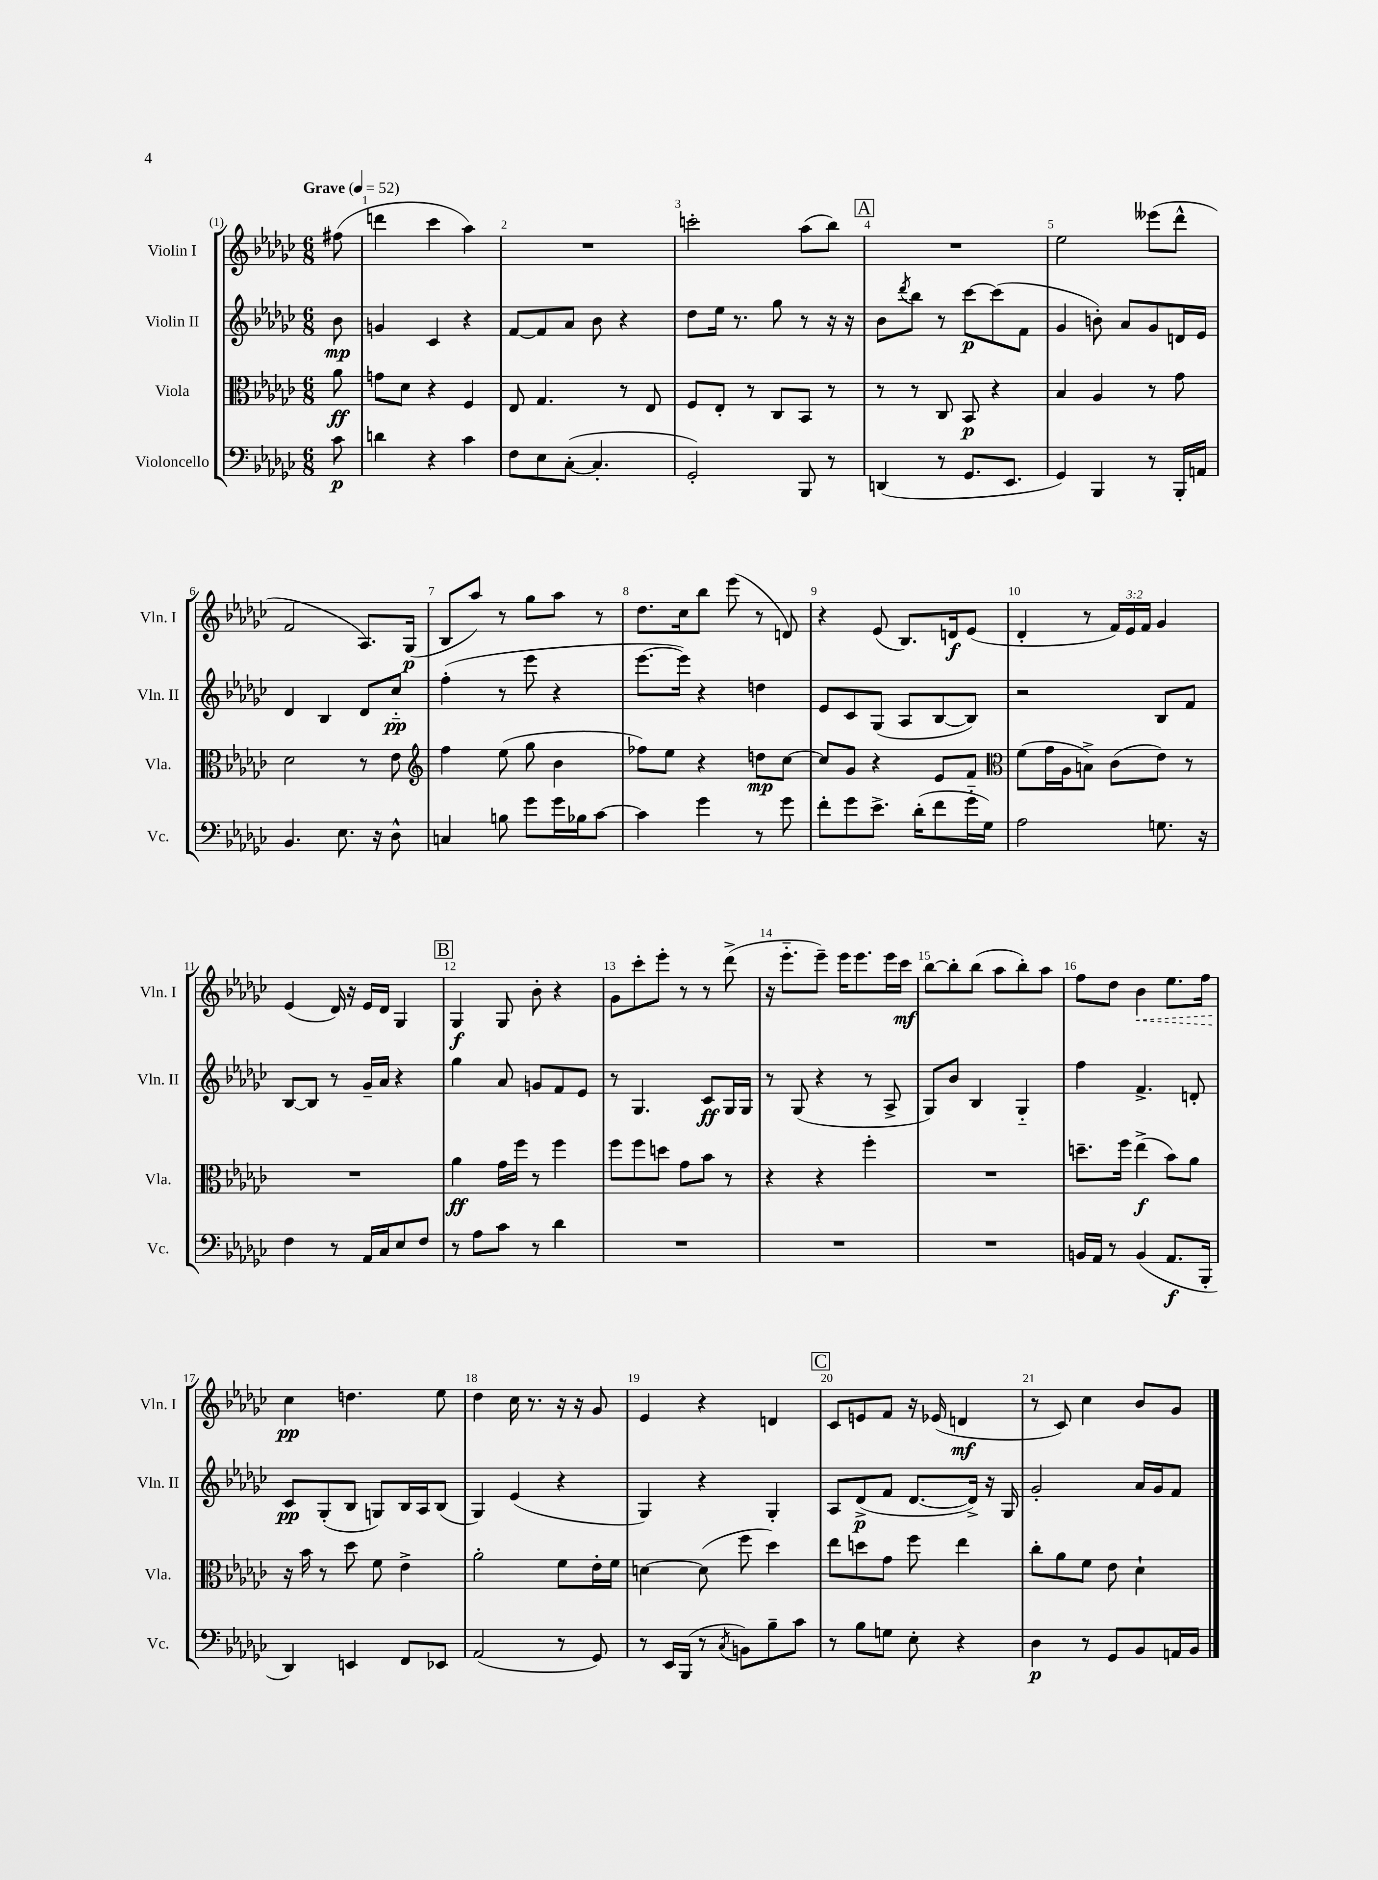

**kern	**kern	**kern	**kern
*staff4	*staff3	*staff2	*staff1
*clefF4	*clefC3	*clefG2	*clefG2
*k[b-e-a-d-g-c-]	*k[b-e-a-d-g-c-]	*k[b-e-a-d-g-c-]	*k[b-e-a-d-g-c-]
*M6/8	*M6/8	*M6/8	*M6/8
*MM52	*MM52	*MM52	*MM52
8c-	8a-	8b-	(8ff#
=	=	=	=
4d	8g	4g	4ddd
.	8d-	.	.
4r	4r	4c-	4ccc-
4c-	4F	4r	4aa-)
=	=	=	=
8F	8E-	[8f	2.r
8E-	4.G-	8f]	.
([8C-'	.	8a-	.
4.C-']	.	8b-	.
.	8r	4r	.
.	8E-	.	.
=	=	=	=
2GG-')	8F	8dd-	2ccc'
.	8E-'	16ee-	.
.	.	8.r	.
.	8r	.	.
.	8C-	8gg-	.
8BBB-	8BB-	8r	(8aa-
8r	8r	16r	8bb-)
.	.	16r	.
=	=	=	=
(4DD	8r	8b-	2.r
.	.	8qddd-	.
.	8r	8bb-	.
8r	8C-	8r	.
8.GG-	8BB-	[8ccc-	.
.	4r	(8ccc-]	.
8.EE-	.	.	.
.	.	8f	.
=	=	=	=
4GG-)	4B-	4g-	2ee-
4BBB-	4A-	8b')	.
.	.	8a-	.
8r	8r	8g-	(8eee--
16BBB-'	8g-	16d	8ddd-^^
16AA	.	16e-	.
=	=	=	=
4.BB-	2d-	4d-	2f
.	.	4B-	.
8.E-	.	.	.
.	8r	8d-	8.A-)
16r	.	.	.
8D-^^	8e-	8cc-'~	.
.	.	.	(16G-
=	=	=	=
*	*clefG2	*	*
4C	4ff	(4ff'	8B-
.	.	.	8aa-)
8B	(8ee-	8r	8r
8g-	8gg-	8eee-	8gg-
16g-	4b-	4r	8aa-
16B-	.	.	.
[8c-	.	.	8r
=	=	=	=
4c-]	8ff-)	[8.eee-	8.dd-
.	8ee-	.	.
.	.	16eee-])	16cc-
4g-	4r	4r	8bb-
.	.	.	(8eee-
8r	8dd	4dd	8r
8g-	[8cc-	.	8d)
=	=	=	=
8f'	8cc-]	8e-	4r
8g-	8g-	8c-	.
8.e-^	4r	(8G-	(8e-
.	.	8A-	8.B-)
(16d-'	.	.	.
8f	8e-	[8B-	.
.	.	.	16d
16g-'~	8f	8B-])	(8e-
16G-)	.	.	.
=	=	=	=
*	*clefC3	*	*
2A-	(8f	2r	4d-'
.	16g-	.	.
.	16A-	.	.
.	8B^)	.	8r
.	(8c-	.	24f)
.	.	.	24e-
.	.	.	24f
8.G	8e-)	8B-	4g-
.	8r	8f	.
16r	.	.	.
=	=	=	=
4F	2.r	[8B-	(4e-
.	.	8B-]	.
8r	.	8r	16d-)
.	.	.	16r
16AA-	.	16g-~	16e-
16C-	.	16a-	16d-
8E-	.	4r	4G-
8F	.	.	.
=	=	=	=
8r	4a-	4gg-	4G-
8A-	.	.	.
8c-	16g-	8a-	8G-
.	16ff	.	.
8r	8r	8g	8b-'
4d-	4ff	8f	4r
.	.	8e-	.
=	=	=	=
2.r	8ff	8r	8g-
.	8ff	4.G-	8ccc-'
.	8dd	.	8eee-'
.	8g-	.	8r
.	8b-	8c-	8r
.	8r	16G-	(8ddd-^
.	.	16G-	.
=	=	=	=
2.r	4r	8r	16r
.	.	.	8.eee-'~
.	.	(8G-	.
.	4r	4r	8eee-~)
.	.	.	16eee-
.	.	.	8.eee-
.	4ff'	8r	.
.	.	8A-^	16eee-
.	.	.	16ccc-
=	=	=	=
2.r	2.r	8G-)	[8bb-
.	.	8b-	8bb-']
.	.	4B-	(8bb-
.	.	.	8aa-
.	.	4G-'~	8bb-')
.	.	.	8aa-
=	=	=	=
16BB	8.dd~	4ff	8ff
16AA-	.	.	.
8r	.	.	8dd-
.	16ff	.	.
(4BB	(4ee-^	4.f^	4b-
8.AA-	8b-)	.	8.ee-
.	8a-	8d'	.
16BBB-'	.	.	16ff
=	=	=	=
4DD-)	16r	8c-	4cc-
.	16b-	.	.
.	8r	(8G-'	.
4EE	8dd-	8B-	4.dd
.	8f	8G)	.
8FF	4e-^	16B-	.
.	.	16A-	.
8EE-	.	(8B-	8ee-
=	=	=	=
(2AA-	2a-'	4G-)	4dd-
.	.	(4e-	16cc-
.	.	.	8.r
8r	8f	4r	16r
.	.	.	16r
8GG-)	16e-'	.	8g-
.	16f	.	.
=	=	=	=
8r	[4d	4G-)	4e-
16EE-	.	.	.
(16BBB-	.	.	.
8r	(8d]	4r	4r
8qC-	.	.	.
8BB)	8ff	.	.
8B-~	4dd-)	4G-'	4d
8c-	.	.	.
=	=	=	=
8r	8ee-	8A-	8c-
8B-	8dd	(8d-^	8e
8G	8g-	8f	8f
8E-'	8ff	[8.d-	16r
.	.	.	(16e-
4r	4ee-	.	4d
.	.	16d-^])	.
.	.	16r	.
.	.	16G-	.
=	=	=	=
4D-	8cc-'	2g-'	8r
.	8a-	.	8c-)
8r	8f	.	4cc-
8GG-	8e-	.	.
8BB-	4d-`	16a-	8b-
.	.	16g-	.
16AA	.	8f	8g-
16BB-	.	.	.
==	==	==	==
*-	*-	*-	*-
